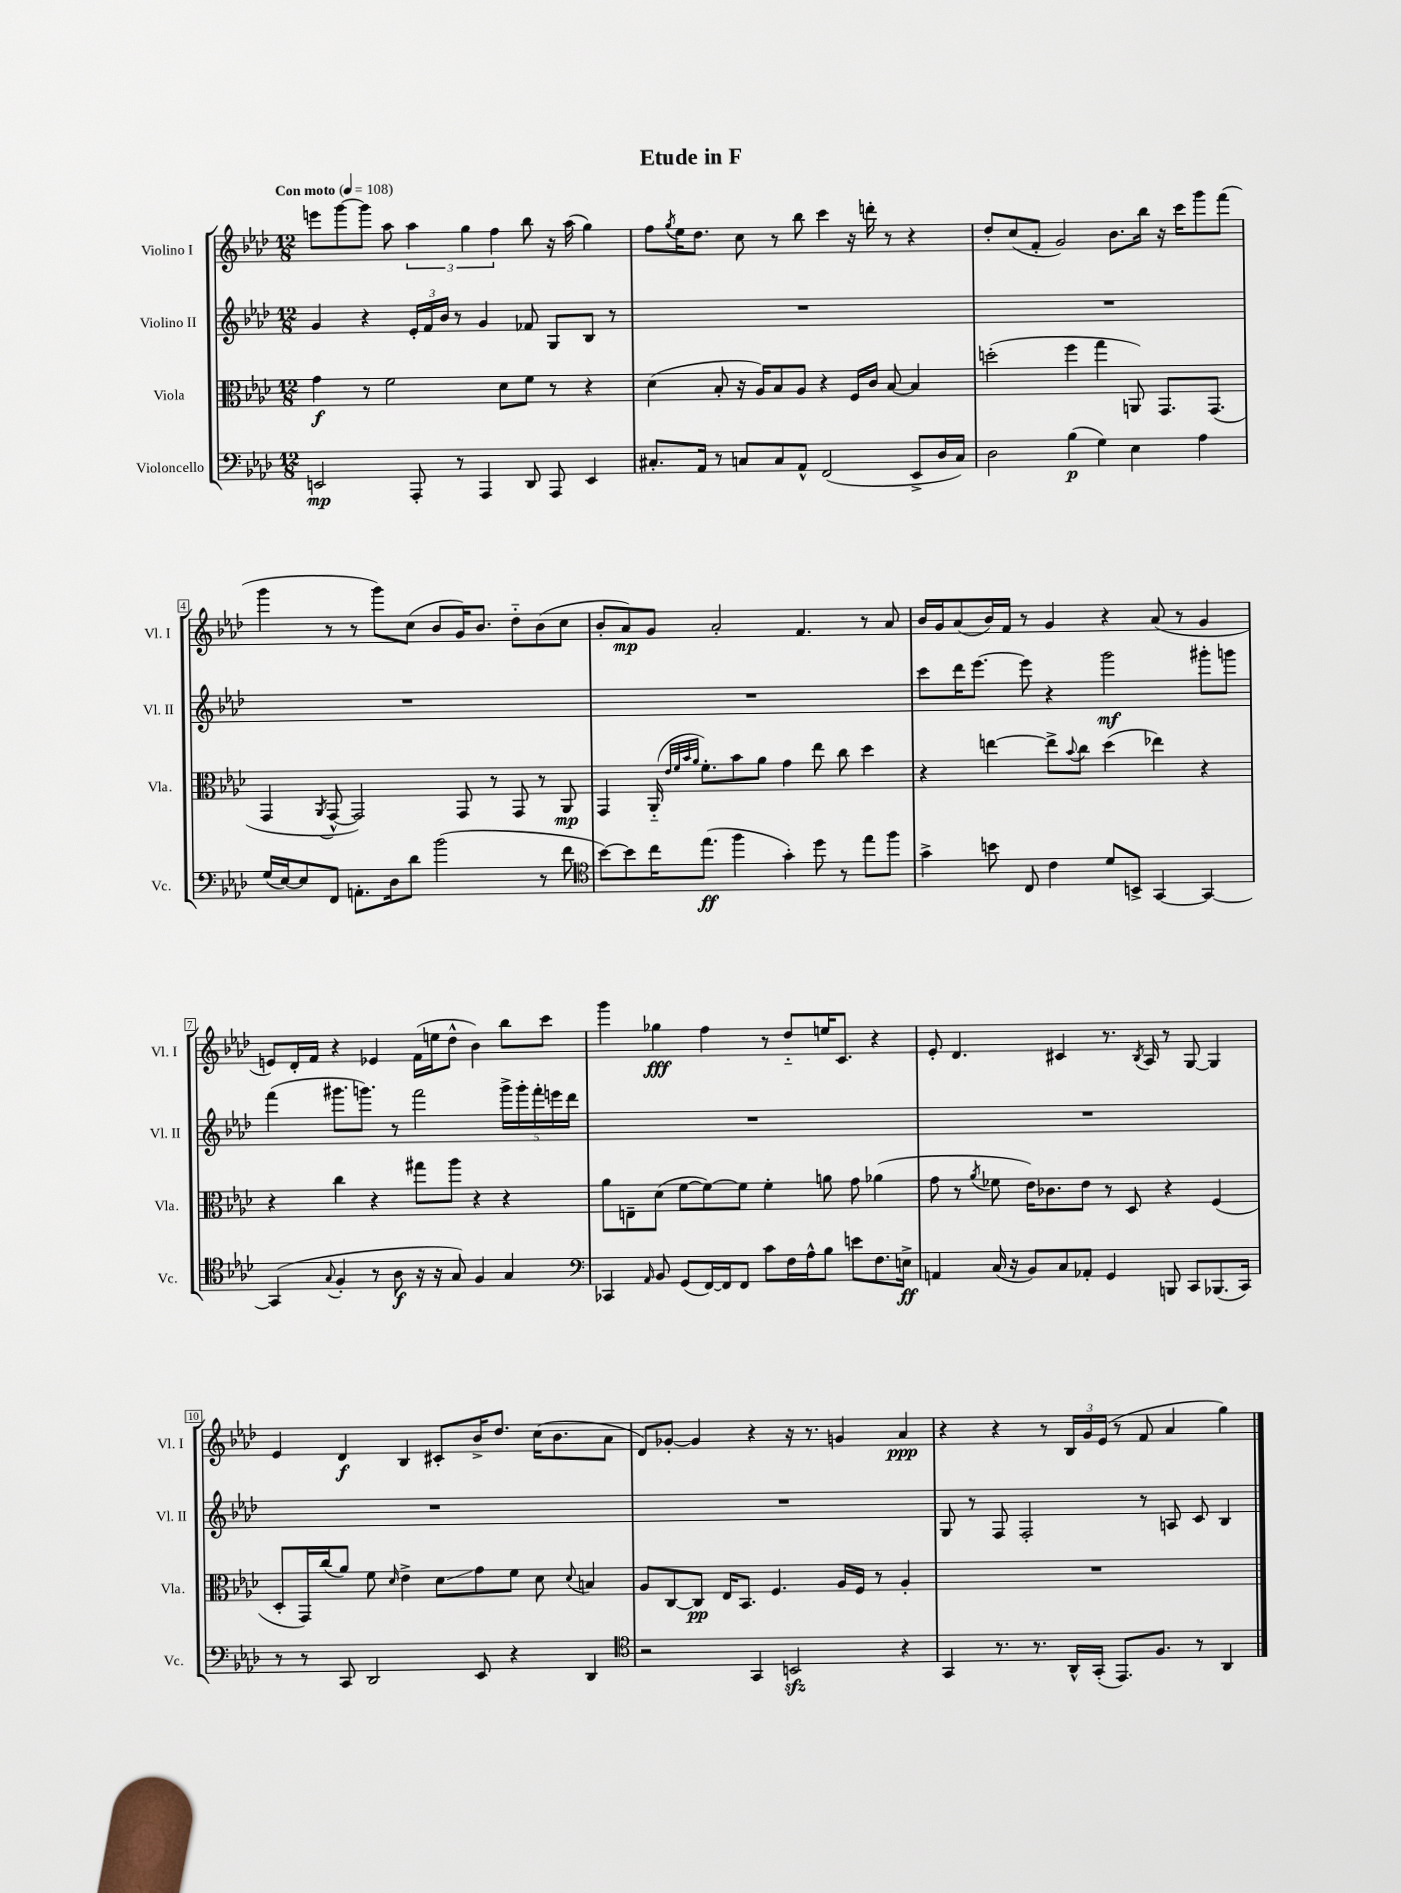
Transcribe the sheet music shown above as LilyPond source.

\header { title = "Etude in F" }
<<
\new StaffGroup <<
\new Staff = "s0" \with { instrumentName = "Violino I" shortInstrumentName = "Vl. I" } {
    \clef treble \key aes \major \numericTimeSignature \time 12/8 \tempo "Con moto" 4 = 108
    e'''8 g'''8~ g'''8 aes''8 \tuplet 3/2 { aes''4 g''4 f''4 } bes''8 r16 aes''16( g''4) |
    f''8 \acciaccatura { g''8 } ees''16 des''8. c''8 r8 bes''8 c'''4 r16 d'''16-. r8 r4 |
    des''8-. c''8( f'8-. g'2) bes'8. bes''16 r16 c'''16 g'''8 f'''8( |
    g'''4 r8 r8 g'''8) c''8( bes'8 g'16) bes'8. des''8-_ bes'8( c''8 |
    bes'8-. aes'8\mp) g'8 aes'2-. f'4. r8 aes'8 |
    bes'16 g'16 aes'8( bes'16) f'16 r8 g'4 r4 aes'8( r8 g'4 |
    e'8) des'16-. f'16 r4 ees'4 f'16( e''16 des''8-^ bes'4) bes''8 c'''8 |
    g'''4 ges''4\fff f''4 r8 des''8-_ e''16 c'8. r4 |
    ees'8-. des'4. cis'4 r8. \acciaccatura { bes8 } aes16 r8 g8~ g4 |
    ees'4 des'4\f bes4 cis'8-. bes'16-> des''8. c''16( bes'8. aes'8 |
    des'8) ges'8~-. ges'4 r4 r16 r8. g'4 aes'4\ppp |
    r4 r4 r8 \tuplet 3/2 { bes16 g'16 ees'16( } r8 f'8 aes'4 g''4) \bar "|." |
}
\new Staff = "s1" \with { instrumentName = "Violino II" shortInstrumentName = "Vl. II" } {
    \clef treble \key aes \major \numericTimeSignature \time 12/8
    g'4 r4 \tuplet 3/2 { ees'16-. f'16 bes'16 } r8 g'4 fes'8 g8 bes8 r8 |
    R1. |
    R1. |
    R1. |
    R1. |
    c'''8 des'''16 ees'''8.~ ees'''8 r4 g'''2\mf gis'''8-. g'''8 |
    f'''4( gis'''8. g'''8.) r8 f'''2 \tuplet 5/4 { g'''16-> g'''16-. f'''16-. e'''16 des'''16 } |
    R1. |
    R1. |
    R1. |
    R1. |
    g8 r8 f8 f2-. r8 a8 c'8 bes4 \bar "|." |
}
\new Staff = "s2" \with { instrumentName = "Viola" shortInstrumentName = "Vla." } {
    \clef alto \key aes \major \numericTimeSignature \time 12/8
    g'4\f r8 f'2 des'8 f'8 r8 r4 |
    des'4( bes8-. r16 aes16) bes8 aes8 r4 f16 c'16 bes8~ bes4 |
    d''2-.( f''4 g''4 a,8) g,8. g,8.( |
    g,4 \acciaccatura { aes,8 } g,8~-^ g,2) g,8 r8 g,8 r8 aes,8\mp |
    g,4 aes,16-_( \grace { ees'32 f'32 bes'32 aes'32 } f'8.-.) bes'8 aes'8 g'4 ees''8 c''8 des''4 |
    r4 e''4~ e''8-> \appoggiatura { bes'8 } c''8 des''4( ees''4) r4 |
    r4 c''4 r4 gis''8 aes''8 r4 r4 |
    aes'8 e8-- des'8( f'8~ f'8~) f'8 f'4-. a'8 g'8 aes'4( |
    g'8 r8 \acciaccatura { aes'8 } fes'8 ees'16) ces'8. ees'8 r8 des8 r4 f4( |
    des8-. g,16) c''16( aes'8) f'8 \grace { des'16 } ees'4-> des'8\glissando g'8 f'8 des'8 \appoggiatura { des'8 } b4 |
    aes8 c8~ c8\pp ees16 bes,8. f4. aes16 f16 r8 aes4-. |
    R1. \bar "|." |
}
\new Staff = "s3" \with { instrumentName = "Violoncello" shortInstrumentName = "Vc." } {
    \clef bass \key aes \major \numericTimeSignature \time 12/8
    e,2\mp aes,,8-. r8 aes,,4 des,8 aes,,8 e,4 |
    cis8.-. aes,16 r8 c8 c8 aes,8-^ f,2( ees,8-> des16 c16) |
    des2 bes4\p( g4) ees4 aes4 |
    g16( ees16~) ees8 f,8 a,8.-. des16 des'8 bes'2( r8 f'8 |
    \clef tenor bes'8~) bes'8 c''16 ees''8.\ff( f''4 g'4-.) des''8 r8 ees''8 f''8 |
    g'4-> b'8 c8 c'4 des'8 b,8-> g,4~ g,4~ |
    g,4( \appoggiatura { g8 } f4-. r8 aes8\f r16 r16 g8) f4 g4 |
    \clef bass ces,4 \grace { aes,16 } bes,8 g,8( f,16~) f,16 f,8 c'8 f16 aes16-^ bes8 e'8 f8. e16->\ff |
    a,4 c16( r16 bes,8) c8 aes,8-. g,4 b,,8 c,8 bes,,8.( c,16) |
    r8 r8 c,8 des,2 ees,8 r4 des,4 |
    \clef tenor r2 g,4 b,2\sfz r4 |
    g,4 r8. r8. aes,16-^ g,16-.( ees,8.) f8. r8 aes,4 \bar "|." |
}
>>
>>
\layout { \context { \Score \override BarNumber.stencil = #(make-stencil-boxer 0.1 0.3 ly:text-interface::print) } }
